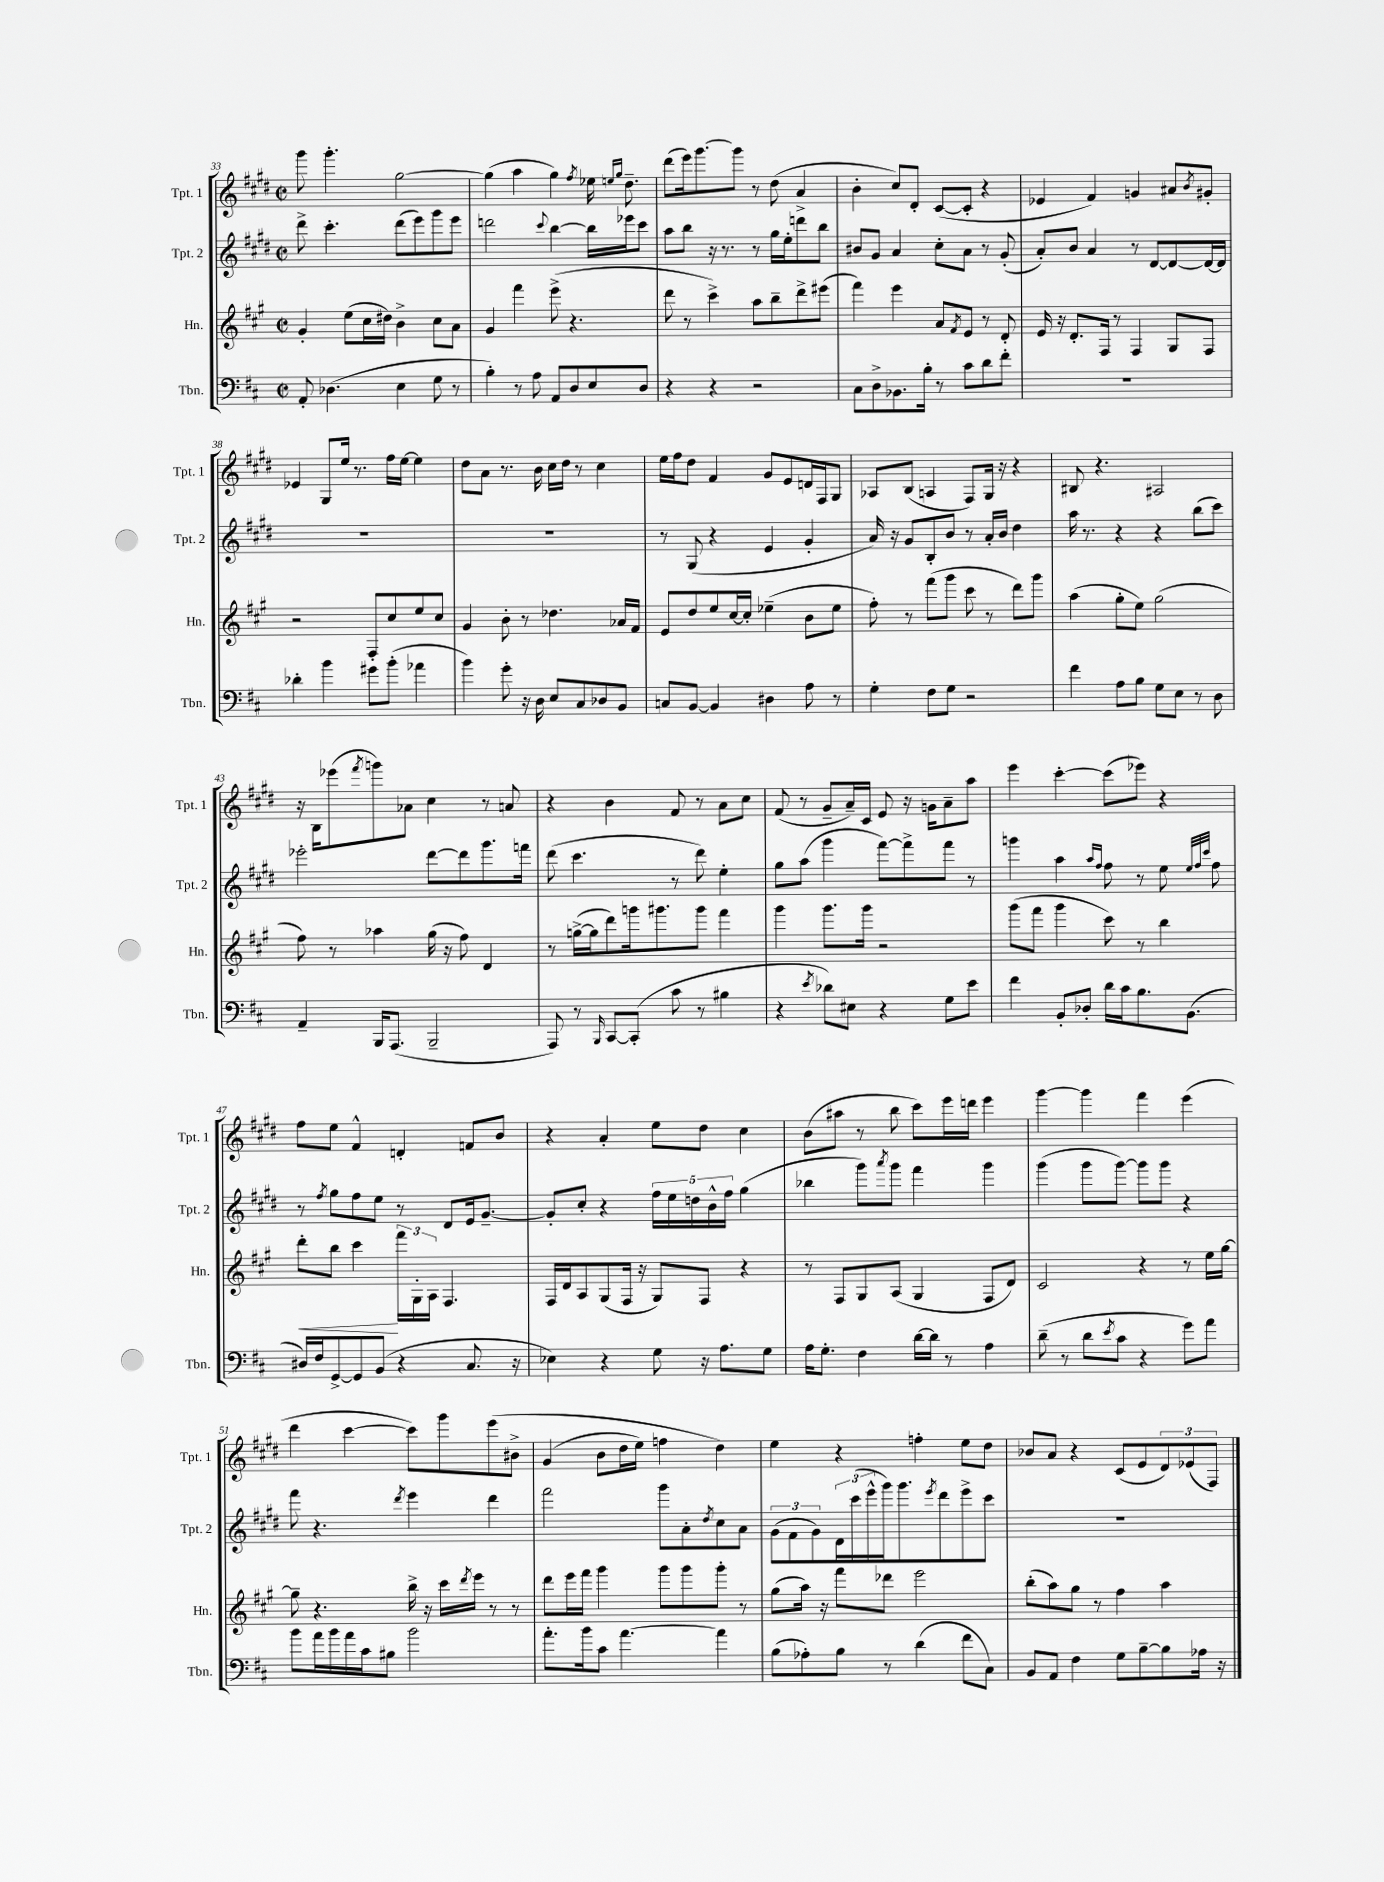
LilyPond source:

<<
\new StaffGroup <<
\new Staff = "s0" \with { instrumentName = "Tpt. 1" shortInstrumentName = "Tpt. 1" } {
    \clef treble \key e \major \defaultTimeSignature \time 2/2
    gis'''8 gis'''4.-. gis''2~ |
    gis''4( a''4 gis''4) \acciaccatura { fis''8 } ees''16 \grace { e''16 gis''16 } dis''8.-- |
    dis'''8( e'''16) gis'''8.~ gis'''8 r8 dis''8( a'4-> |
    b'4-. cis''8) dis'8-. cis'8~( cis'8-. r4 |
    ees'4 fis'4) g'4 ais'8 \acciaccatura { b'8 } gis'8-. |
    ees'4 gis8 e''16 r8. fis''16 e''16~ e''4 |
    dis''8 a'8 r8. b'16 cis''16 dis''16 r8 cis''4 |
    e''16 fis''16 dis''8 fis'4 gis'8 e'8 d'16 fis16 gis8 |
    aes8 b8( a4 fis8) gis16 r16 r4 |
    bis8 r4. ais2 |
    r16 b16 ees'''8( \acciaccatura { fis'''8 } g'''8) aes'8 cis''4 r8 a'8 |
    r4 b'4 fis'8 r8 a'8 cis''8 |
    fis'8( r8 gis'8-- a'16--) cis'16 e'8 r16 g'16 a'8-- a''8 |
    e'''4 cis'''4~-. cis'''8( ees'''8) r4 |
    fis''8 e''8 fis'4-^ d'4-. f'8 b'8 |
    r4 a'4-. e''8 dis''8 cis''4 |
    b'8( ais''8 r8 b''8 cis'''8) e'''16 d'''16 e'''4 |
    gis'''4~ gis'''4 fis'''4 e'''4( |
    dis'''4 cis'''4~ cis'''8) gis'''8 e'''8\( bis'8-> |
    gis'4( b'8 dis''16 e''16) f''4 dis''4\) |
    e''4 r4 f''4-. e''8 dis''8 |
    bes'8 a'8 r4 cis'8( e'8 \tuplet 3/2 { dis'8) ees'8( fis8) } \bar "|." |
}
\new Staff = "s1" \with { instrumentName = "Tpt. 2" shortInstrumentName = "Tpt. 2" } {
    \clef treble \key e \major \defaultTimeSignature \time 2/2
    dis'''8-> cis'''4.-. dis'''8( e'''8) gis'''8 e'''8 |
    d'''2 \appoggiatura { cis'''8 } b''4~ b''16 ees'''16 cis'''8 |
    a''8 b''8 r16 r8. r8 gis''16 e''16-. d'''8 b''8 |
    bis'8 gis'8 a'4 cis''8-. a'8 r8 gis'8-.( |
    a'8-.) b'8 a'4 r8 dis'8~ dis'8~ dis'16~ dis'16 |
    R1 |
    R1 |
    r8 gis8( r4 e'4 gis'4-. |
    a'16) r16 gis'8 b8-. b'8 r8 a'16-. b'16 dis''4 |
    a''16 r8. r4 r4 b''8( cis'''8) |
    ees'''2-. dis'''8~ dis'''8 gis'''8. f'''16 |
    dis'''8( cis'''4. r8 dis'''8) e''4-. |
    gis''8 a''8( gis'''4 fis'''8~) fis'''8-> fis'''8 r8 |
    g'''4 a''4 \grace { a''16 fis''16 } fis''8 r8 e''8 \grace { e''32 fis''32 cis'''32 } fis''8 |
    r8 \acciaccatura { fis''8 } gis''8 fis''8 e''8 r8 dis'8 e'16 gis'8.~-- |
    gis'8-. cis''8-. r4 \tuplet 5/4 { fis''16 e''16 d''16 b'16-^ fis''16 } gis''4( |
    bes''4 gis'''8) \acciaccatura { a'''8 } gis'''8 fis'''4 gis'''4 |
    gis'''4( gis'''8 gis'''8~) gis'''8 gis'''8 r4 |
    fis'''8 r4. \acciaccatura { dis'''8 } e'''4 dis'''4 |
    fis'''2 gis'''8 a'8-. \acciaccatura { dis''8 } cis''8 a'8 |
    \tuplet 3/2 { gis'8( fis'8 gis'8) } \tuplet 3/2 { dis'16 cis'''16( e'''16-^ } gis'''16) gis'''8. \acciaccatura { e'''8 } dis'''8 e'''8-> cis'''8 |
    R1 \bar "|." |
}
\new Staff = "s2" \with { instrumentName = "Hn." shortInstrumentName = "Hn." } {
    \clef treble \key a \major \defaultTimeSignature \time 2/2
    gis'4-. e''8( cis''16 dis''16) b'4-> cis''8 a'8 |
    gis'4 fis'''4 e'''8->( r4. |
    d'''8 r8 cis'''4->) a''8 b''8-- d'''8-> eis'''8( |
    fis'''4) e'''4 a'8 \acciaccatura { fis'8 } e'8 r8 d'8-. |
    e'16 r16 d'8.-. fis16 r8 fis4 gis8 fis8 |
    r2 fis8-. cis''8 e''8 cis''8 |
    gis'4 b'8-. r8 des''4. aes'16 fis'16 |
    e'8 d''8 e''8 cis''16~ cis''16-. ees''4--( b'8 ees''8 |
    fis''8-.) r8 fis'''8( gis'''8 cis'''8 r8 d'''8) gis'''8 |
    a''4( gis''8-. e''8) gis''2( |
    fis''8) r8 aes''4 gis''16( r16 fis''8) d'4 |
    r8 g''16~->( g''16 d'''8) g'''16 gis'''8. gis'''8 fis'''4 |
    gis'''4 gis'''8. gis'''16 r2 |
    gis'''8( fis'''8 gis'''4 cis'''8) r8 b''4 |
    d'''8-.\< b''8 cis'''4\! \tuplet 3/2 { fis'''16 gis16-. a16 } fis4. |
    fis16 d'16 a8 gis8( fis16 r16 gis8) fis8 r4 |
    r8 fis8 gis8 a8( gis4 fis8 d'8) |
    cis'2 r4 r8 e''16 gis''16~ |
    gis''8-- r4. b''16-> r16 cis'''16 \acciaccatura { d'''8 } e'''16 r8 r8 |
    d'''8 e'''16 fis'''16 gis'''4 gis'''8 gis'''8 gis'''8-. r8 |
    gis''8( a''16) r16 fis'''8 des'''8 e'''2 |
    b''8-.( a''8) gis''8 r8 fis''4 a''4 \bar "|." |
}
\new Staff = "s3" \with { instrumentName = "Tbn." shortInstrumentName = "Tbn." } {
    \clef bass \key d \major \defaultTimeSignature \time 2/2
    a,8-. des4.( e4 g8 r8 |
    b4-.) r8 a8 a,8 d8 e8 d8 |
    r4 r4 r2 |
    cis8 d8-> bes,8. b16-. r8 cis'8 d'8 fis'8-. |
    R1 |
    des'4-. b'4 gis'8 b'8-.( aes'4 |
    b'4) g'8-. r16 d16 e8 cis8 des8 b,8 |
    c8 b,8~ b,4 dis4 a8 r8 |
    g4-. fis8 g8 r2 |
    fis'4 a8 b8 g8 e8 r8 d8 |
    a,4-- b,,16 a,,8.( b,,2-- |
    a,,8) r8 \grace { b,,16 } cis,8~ cis,8-.( cis'8 r8 bis4 |
    r4 \acciaccatura { e'8 } des'8) eis8 r4 g8 e'8 |
    fis'4 b,8-. des8-. d'16 cis'16 b8. b,8.( |
    dis16) fis16 g,8~-> g,8 b,8( r4 cis8. r16 |
    ees4) r4 g8 r16 a8. g8 |
    a16 g8.-. fis4 d'16~ d'16 r8 a4 |
    d'8--( r8 d'8 \acciaccatura { e'8 } cis'8 r4 g'8) a'8 |
    b'8 a'16 b'16 a'16 cis'16 bis8 b'2 |
    a'8.-. b'16 cis'8 a'4.~ a'4 |
    b8( aes8-.) b8 r8 d'4( fis'8 cis8) |
    b,8 a,8 fis4 g8 b8~-- b8 aes16 r16 \bar "|." |
}
>>
>>
\layout { \context { \Score currentBarNumber = #33 } }
